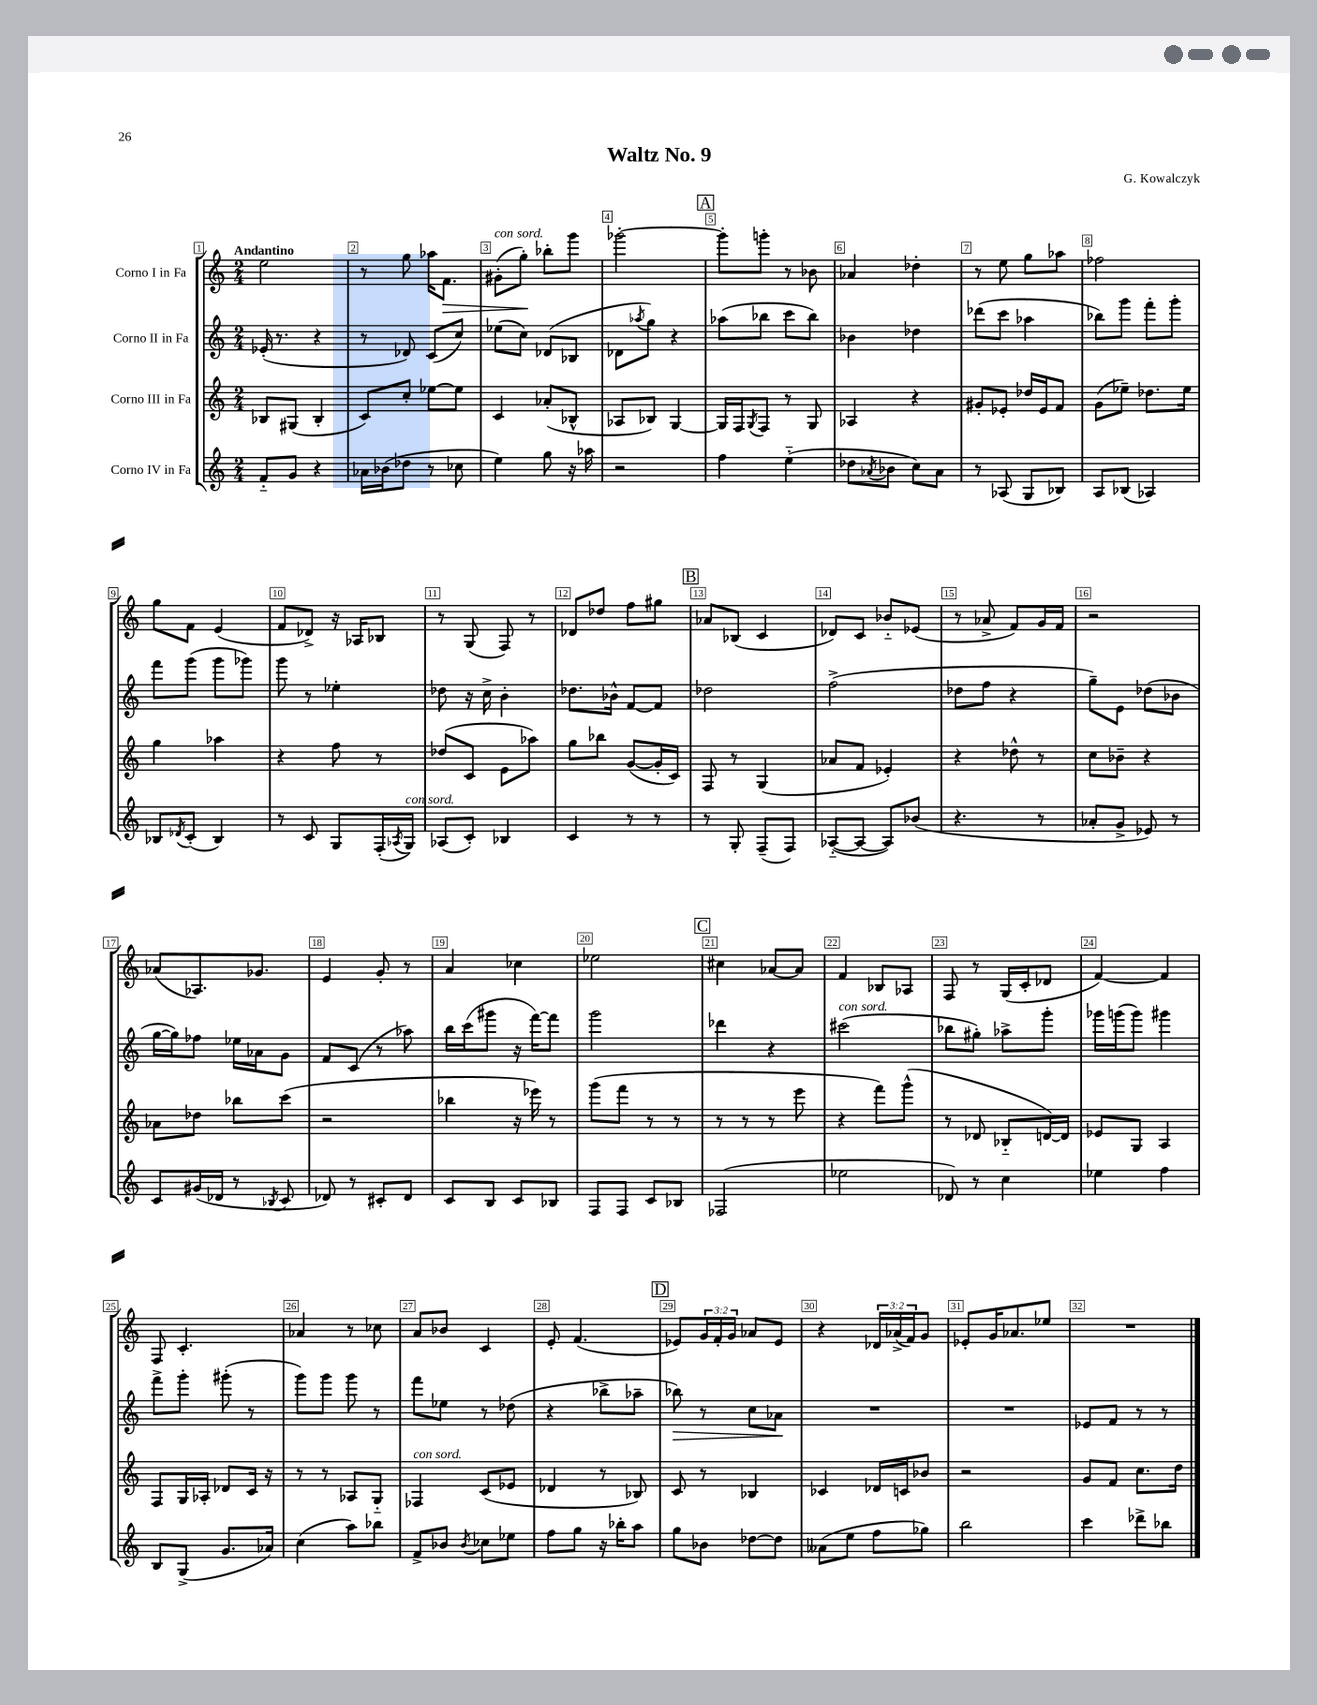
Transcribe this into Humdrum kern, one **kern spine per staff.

**kern	**kern	**kern	**dynam	**kern	**dynam
*part4	*part3	*part2	*part2	*part1	*part1
*staff4	*staff3	*staff2	*staff2	*staff1	*staff1
*I"Corno IV in Fa	*I"Corno III in Fa	*I"Corno II in Fa	*	*I"Corno I in Fa	*
*clefG2	*clefG2	*clefG2	*	*clefG2	*
*k[]	*k[]	*k[]	*	*k[]	*
*M2/4	*M2/4	*M2/4	*	*M2/4	*
=1	=1	=1	=1	=1	=1
!	!	!	!	!LO:TX:a:B:t=Andantino	!
8f/L	8B-X/L	(16e-X'/	.	2ee\	.
.	.	8.r	.	.	.
8g/J	(8G#X/J	.	.	.	.
4r	4B-'/	4r	.	.	.
=2	=2	=2	=2	=2	=2
16a-X\LL	8c/L)	8r	.	8r	.
(16b-X\J	.	.	.	.	.
8dd-X\J	8cc'/J	8d-X/)	.	8gg\	.
8r	[8ee-X\L	(8c/L	.	16aa-X\KL	.
!	!	!	!	!	!LO:HP:b
.	.	.	.	8.f\J	>
8cc-X\	8ee-\J]	8cc/J)	.	.	.
=3	=3	=3	=3	=3	=3
!	!	!	!	!LO:TX:a:i:t=con sord.	!
4ee\)	4c/	(8ee-X\L	.	(8g#X'\L	.
.	.	8cc\J)	.	8gg'\J)	.
8gg\	(8a-X'/L	(8d-X/L	.	8bb-X'\L	]
16r	8B-X^^/J	8B-X/J	.	8ggg\J	.
16aa-X\	.	.	.	.	.
=4	=4	=4	=4	=4	=4
2r	8A-X/L	8d-X\L	.	[2ggg-X'\	.
.	.	8qaa-X/	.	.	.
.	8B-X/J)	8gg\J)	.	.	.
.	[4G/	4r	.	.	.
!!LO:REH:place=s1:t=A
=5	=5	=5	=5	=5	=5
4ff\	16G/LL]	(8aa-X\L	.	8ggg-'\L]	.
.	16F/J	.	.	.	.
.	8qG/	.	.	.	.
.	8F/J	8bb-X\J	.	8gggn'\J	.
(4ee\	8r	8ccc\L	.	8r	.
.	8G/	8bb-\J)	.	8b-X\	.
=6	=6	=6	=6	=6	=6
8dd-X\L	4A-X/	4b-X\	.	4a-X/	.
8qa-X/	.	.	.	.	.
8b-X\J	.	.	.	.	.
8cc\L)	4r	4dd-X\	.	4dd-X'\	.
8a-\J	.	.	.	.	.
=7	=7	=7	=7	=7	=7
8r	8g#X'/L	(8ddd-X\L	.	8r	.
(8A-X/	8e-X'/J	8ccc\J	.	8ee\	.
8G/L	16dd-X/LL	4aa-X\	.	8gg\L	.
.	16e-/J	.	.	.	.
8B-X/J)	8f/J	.	.	8aa-X\J	.
=8	=8	=8	=8	=8	=8
8A/L	(8g\L	8bb-X\L)	.	2ff-X\	.
(8B-X/J	8ee-X~\J)	8ggg\J	.	.	.
4A-X/)	8.dd-X\L	8fff'\L	.	.	.
.	.	8ggg'\J	.	.	.
.	16ee-\Jk	.	.	.	.
!!LO:LB:g=z
=9	=9	=9	=9	=9	=9
8B-X/L	4gg\	8fff\L	.	8gg\L	.
8qd-X/	.	.	.	.	.
(8c'/J	.	(8ggg\J	.	8f\J	.
4B-/)	4aa-X\	8ggg\L	.	(4e/	.
.	.	8ggg-X\J)	.	.	.
=10	=10	=10	=10	=10	=10
8r	4r	8ggg\	.	8f/L	.
8c/	.	8r	.	8d-X^/J)	.
8G/L	8ff\	4ee-X'\	.	16r	.
.	.	.	.	16A-X/KL	.
(16F'/L	8r	.	.	8B-X/J	.
8qA-X/	.	.	.	.	.
!LO:TX:a:i:t=con sord.	!	!	!	!	!
16G/JJ)	.	.	.	.	.
=11	=11	=11	=11	=11	=11
(8A-X/L	(8dd-X/L	8dd-X\	.	8r	.
8c'/J)	8c/J	16r	.	(8G/	.
.	.	16cc^\	.	.	.
4B-X/	8e\L	4b'\	.	8F/)	.
.	8aa-X\J)	.	.	8r	.
=12	=12	=12	=12	=12	=12
4c/	8gg\L	8.dd-X\L	.	8d-X/L	.
.	8bb-X\J	.	.	8dd-X/J	.
.	.	16b-X^^\Jk	.	.	.
8r	([8g/L	[8f/L	.	8ff\L	.
8r	16g'/L]	8f/J]	.	8gg#X\J	.
.	16c/JJ)	.	.	.	.
!!LO:REH:place=s1:t=B
=13	=13	=13	=13	=13	=13
8r	8F/	2dd-X\	.	8a-X/L	.
8G'/	8r	.	.	(8B-X/J	.
(8F~/L	(4G/	.	.	4c/	.
8F/J)	.	.	.	.	.
=14	=14	=14	=14	=14	=14
([8A-X/L	8a-X/L	(2ff^\	.	8d-X/L)	.
8A-/J_	8f/J	.	.	8c/J	.
8A-/L])	4e-X'/)	.	.	8b-X/L	.
(8b-X/J	.	.	.	(8e-X/J	.
=15	=15	=15	=15	=15	=15
4.r	4r	8dd-X\L	.	8r	.
.	.	8ff\J	.	8a-X^/	.
.	8dd-X^^\	4r	.	8f/L)	.
8r	8r	.	.	16g/L	.
.	.	.	.	16f/JJ	.
=16	=16	=16	=16	=16	=16
8a-X'/L	8cc\L	8gg~\L)	.	2r	.
8g^/J	8b-X~\J	8e\J	.	.	.
8e-X/)	4r	(8dd-X\L	.	.	.
8r	.	8b-X\J	.	.	.
!!LO:LB:g=z
=17	=17	=17	=17	=17	=17
8c/L	8a-X\L	[16gg\LL	.	(8a-X/L	.
.	.	16gg\J])	.	.	.
(16g#X/L	8dd-X\J	8ff-X\J	.	8.A-X/)	.
16d-X/JJ	.	.	.	.	.
8r	8bb-X\L	16ee-X\LL	.	.	.
.	.	16a-X\J	.	8.g-X/J	.
8qB-X/	.	.	.	.	.
8c/	(8ccc\J	8g\J	.	.	.
=18	=18	=18	=18	=18	=18
8d-X/)	2r	8f/L	.	4e/	.
8r	.	(8c/J	.	.	.
8c#X'/L	.	8r	.	8g'/	.
8d-/J	.	8aa-X\)	.	8r	.
=19	=19	=19	=19	=19	=19
8c/L	4bb-X\	16bb\LL	.	4a/	.
.	.	(16ccc\J	.	.	.
8B/J	.	8ggg#X\J	.	.	.
8c/L	16r	16r	.	4cc-X\	.
.	16eee-X\)	[16fff\KL)	.	.	.
8B-X/J	8r	8fff\J]	.	.	.
=20	=20	=20	=20	=20	=20
8F/L	(8ggg\L	2ggg\	.	2ee-X\	.
8F/J	8fff\J	.	.	.	.
8c/L	8r	.	.	.	.
8B-X/J	8r	.	.	.	.
!!LO:REH:place=s1:t=C
=21	=21	=21	=21	=21	=21
(2F-X/	8r	4ddd-X\	.	4cc#X\	.
.	8r	.	.	.	.
.	8r	4r	.	[8a-X/L	.
.	8eee\	.	.	8a-/J]	.
=22	=22	=22	=22	=22	=22
!	!	!LO:TX:a:i:t=con sord.	!	!	!
2ee-X\	4r	(2ccc#X\	.	4f/	.
.	8fff\L)	.	.	8B-X/L	.
.	(8ggg^^\J	.	.	8A-X/J	.
=23	=23	=23	=23	=23	=23
8d-X/)	8r	8bb-X\L	.	8F/	.
8r	8d-X/	8gg#X'\J)	.	8r	.
4cc\	8B-X/L	8aa-X^\L	.	(16G/LL	.
.	.	.	.	16c'/J	.
.	[16dn/L)	8ggg'\J	.	8d-X/J	.
.	16d/JJ]	.	.	.	.
=24	=24	=24	=24	=24	=24
4ee-X\	8e-X/L	16ggg-X\LL	.	[4f/)	.
.	.	(16gggn\J	.	.	.
.	8G/J	8ggg\J)	.	.	.
4ff\	4A/	4ggg#X\	.	4f/]	.
!!LO:LB:g=z
=25	=25	=25	=25	=25	=25
8B/L	8F/L	8fff^\L	.	8F/	.
(8G^/J	16G/L	8ggg'\J	.	4.c'/	.
.	16A-X'/JJ	.	.	.	.
8.g/L	8d-X/L	(8ggg#X'\	.	.	.
.	16c/Jk	8r	.	.	.
16a-X/Jk)	16r	.	.	.	.
=26	=26	=26	=26	=26	=26
(4cc\	8r	8ggg\L)	.	4a-X/	.
.	8r	8ggg\J	.	.	.
8aa\L)	8A-X/L	8ggg\	.	8r	.
8bb-X\J	8G/J	8r	.	8cc-X\	.
=27	=27	=27	=27	=27	=27
!	!LO:TX:a:i:t=con sord.	!	!	!	!
8f^/L	4F-X/	8fff\L	.	8a/L	.
8b-X/J	.	8ee-X\J	.	8b-X/J	.
8qb-/	.	.	.	.	.
8cc-X\L	(8c/L	8r	.	4c/	.
8ee-X\J	8e-X/J	(8dd-X\	.	.	.
=28	=28	=28	=28	=28	=28
8ff\L	4d-X/	4r	.	8e'/	.
8gg\J	.	.	.	(4.f/	.
16r	8r	8bb-X^\L	.	.	.
16bb-X'\KL	.	.	.	.	.
8aa\J	8B-X/)	8aa-X~\J	.	.	.
!!LO:REH:place=s1:t=D
=29	=29	=29	=29	=29	=29
!	!	!	!LO:HP:b	!	!
8gg\L	8c/	8bb-X\)	>	8e-X/L)	.
8b-X\J	8r	8r	.	24g/L	.
.	.	.	.	24f'/	.
.	.	.	.	24g/JJ	.
[8dd-X\L	4B-X/	8cc\L	.	8a-X/L	.
8dd-\J]	.	8a-X\J	.	8e-/J	.
.	.	.	]	.	.
=30	=30	=30	=30	=30	=30
(8a--X\L	4c-X/	2r	.	4r	.
8ee\J	.	.	.	.	.
8ff\L	16d-X/LL	.	.	24d-X/LL	.
.	.	.	.	(24a-X^/	.
.	16cn/J	.	.	.	.
.	.	.	.	24f/J)	.
8gg-X\J)	8b-X/J	.	.	8g/J	.
=31	=31	=31	=31	=31	=31
2bb\	2r	2r	.	8e-X'/L	.
.	.	.	.	16g/K	.
.	.	.	.	8.a-X/	.
.	.	.	.	8ee-X/J	.
=32	=32	=32	=32	=32	=32
4ccc\	8g/L	8e-X/L	.	2r	.
.	8f/J	8f/J	.	.	.
8ddd-X^\L	8.cc\L	8r	.	.	.
8bb-X\J	.	8r	.	.	.
.	16dd\Jk	.	.	.	.
==	==	==	==	==	==
*-	*-	*-	*-	*-	*-
